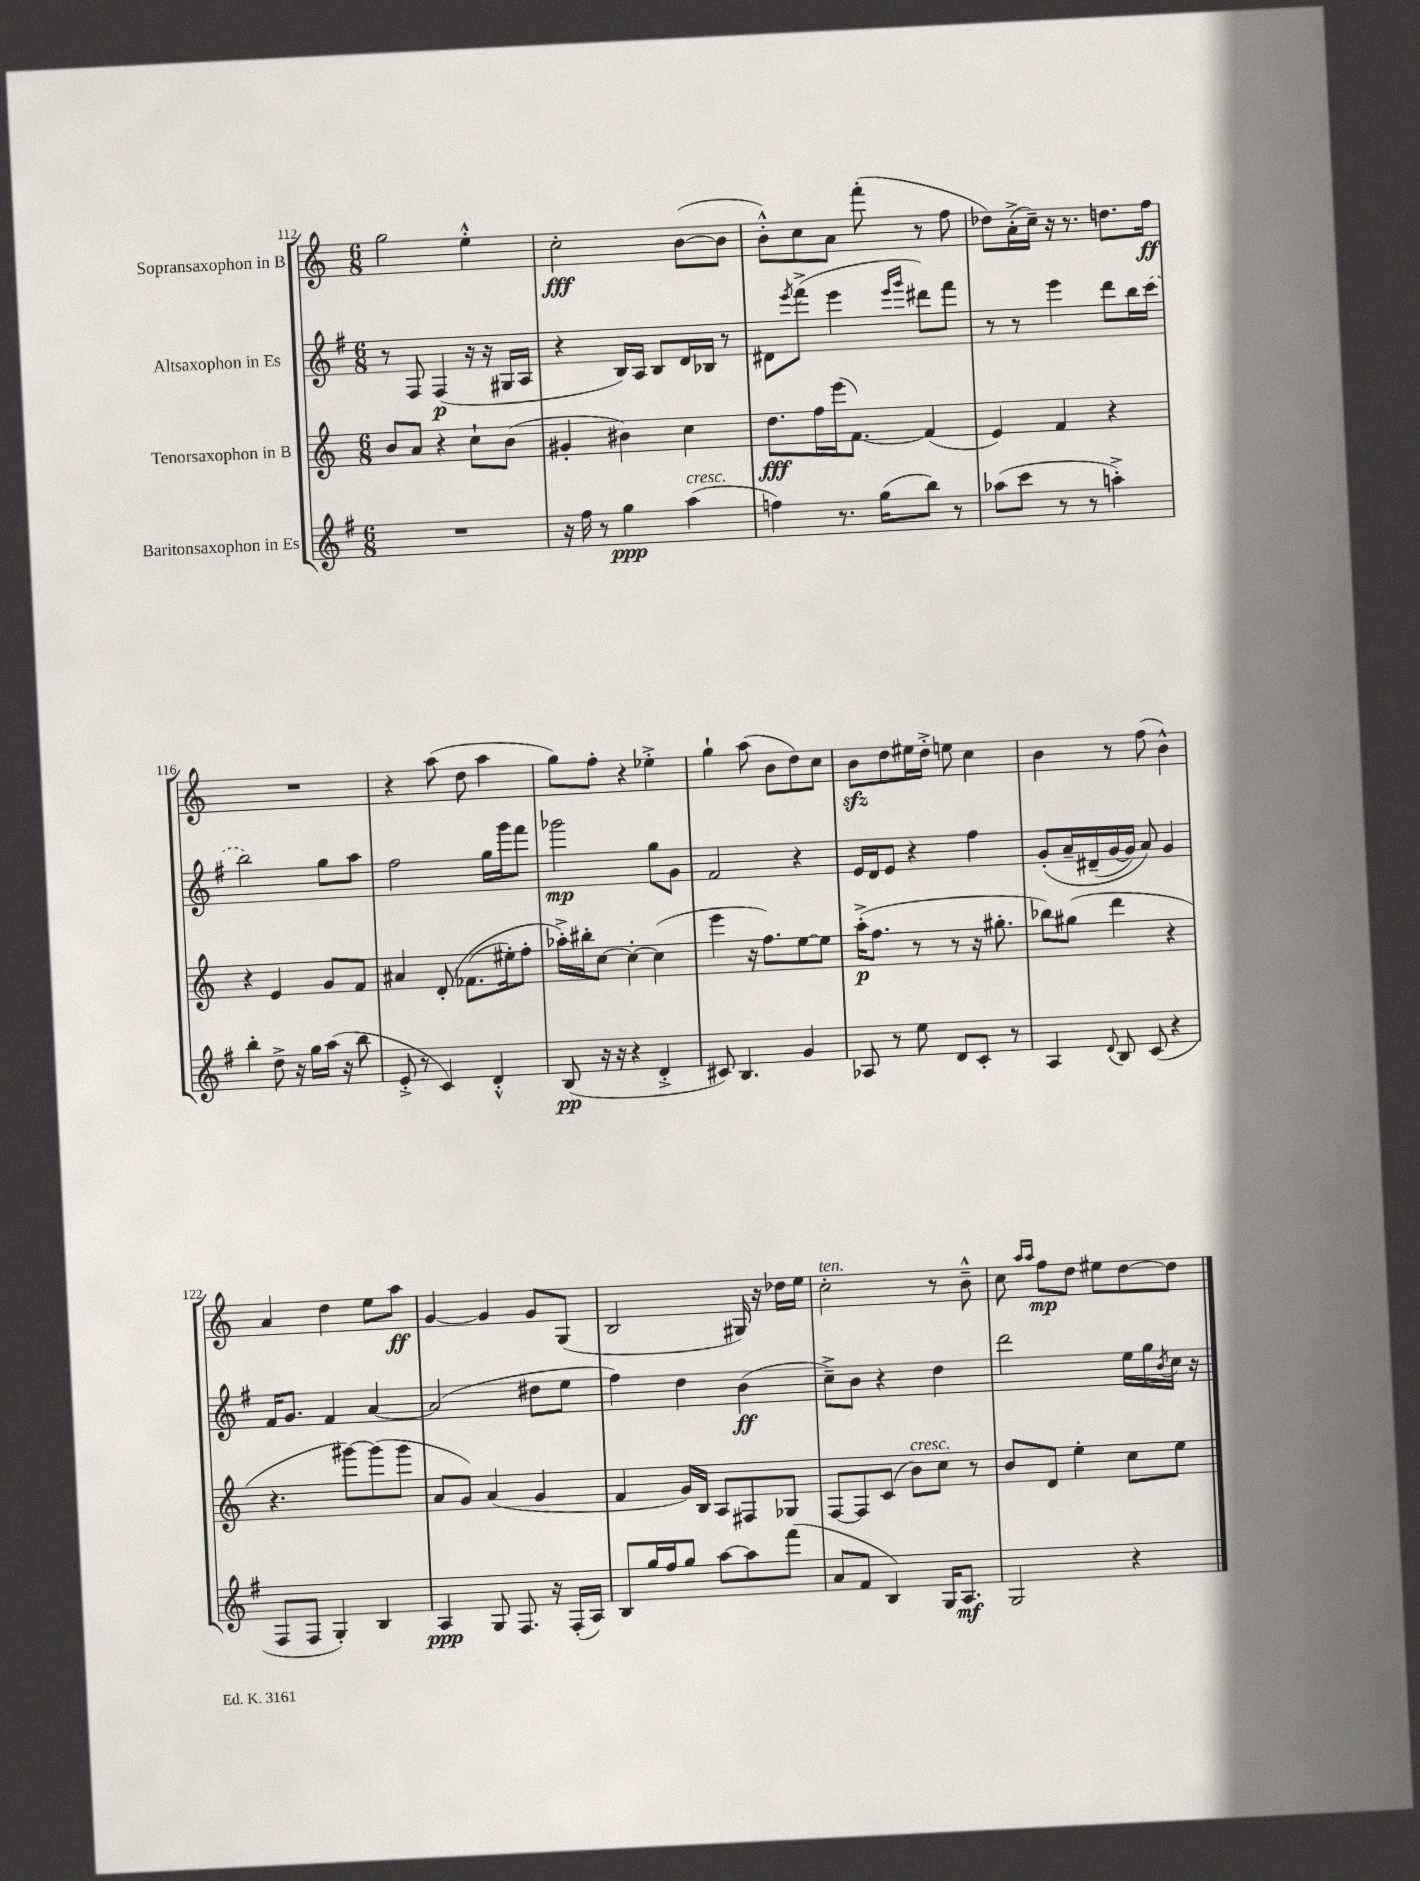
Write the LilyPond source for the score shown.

<<
\new StaffGroup <<
\new Staff = "s0" \with { instrumentName = "Sopransaxophon in B" } {
    \clef treble \key c \major \numericTimeSignature \time 6/8
    g''2 e''4-.-^ |
    c''2-.\fff b'8~( b'8 |
    b'8-.-^) c''8 a'8 f'''8-.( r8 f''8 |
    des''8) a'16-.->( c''16--) r16 r8. d''8. f''16\ff |
    R2. |
    r4 a''8( d''8 a''4 |
    g''8) f''8-. r4 ees''4-.-> |
    g''4-! a''8( b'8 d''8) c''8 |
    b'8\sfz d''8 eis''16 d''16-.-> e''8 c''4 |
    b'4 r8 f''8( b'4-^) |
    a'4 d''4 e''8 a''8\ff |
    g'4~ g'4 g'8 g8( |
    b2 gis16) r16 des''16 e''16 |
    c''2-.^\markup { \italic "ten." } r8 b'8---^ |
    c''8 \grace { a''16 a''16 } f''8\mp d''8 eis''8 d''8~ d''8 \bar "|." |
}
\new Staff = "s1" \with { instrumentName = "Altsaxophon in Es" } {
    \clef treble \key g \major \numericTimeSignature \time 6/8
    r8 fis8 fis4\p( r16 r16 gis16 a16 |
    r4 b16) a16 b8 d'16 bes16 r8 |
    dis'8 \acciaccatura { e'''8 } fis'''8->( e'''4 \grace { e'''16 g'''16 } dis'''8) fis'''8 |
    r8 r8 e'''4 d'''8 b''16 \once \slurDashed c'''16( |
    b''2) g''8 a''8 |
    fis''2 g''16 g'''16 fis'''8 |
    ges'''2\mp g''8 g'8 |
    fis'2 r4 |
    e'16 d'16 e'8 r4 fis''4 |
    g'8-.\( a'16-- dis'16--( g'16~ g'16) a'8\) g'4 |
    fis'16 g'8. fis'4 a'4~ |
    a'2( dis''8 e''8 |
    fis''4) d''4 b'4\ff( |
    c''8--->) b'8 r4 d''4 |
    d'''2 e''16 g''16 \acciaccatura { b'8 } c''16 r16 \bar "|." |
}
\new Staff = "s2" \with { instrumentName = "Tenorsaxophon in B" } {
    \clef treble \key c \major \numericTimeSignature \time 6/8
    b'8 a'8 r4 c''8-! b'8( |
    gis'4-. bis'4) c''4 |
    d''8.\fff f''16 e'''16( f'8.~) f'4( |
    e'4) f'4 r4 |
    r4 e'4 g'8 f'8 |
    ais'4 d'8-.\( fes'8.( eis''16-.) f''8-. |
    aes''16-.->\) bis''16-. c''8~ c''4~-. c''4( |
    e'''4 r16 f''8.) e''8~ e''8 |
    a''16-.->\p( f''8. r8 r8 r16 gis''8.-. |
    bes''8) gis''8( d'''4 r4 |
    r4. gis'''8~) gis'''8( gis'''8 |
    a'8 g'8) a'4( g'4 |
    f'4 g'16) b16 a8 fis8 ges8 |
    f8~ f8 c'8( b'8^\markup { \italic "cresc." }) c''8 r8 |
    b'8 d'8 e''4-. c''8 e''8 \bar "|." |
}
\new Staff = "s3" \with { instrumentName = "Baritonsaxophon in Es" } {
    \clef treble \key g \major \numericTimeSignature \time 6/8
    R2. |
    r16 fis''16 r8 g''4\ppp a''4^\markup { \italic "cresc." }( |
    f''4) r8. g''16( b''8) r8 |
    aes''8( c'''8 r8 r8 a''4-.->) |
    b''4-. d''8-> r16 g''16 a''16( r16 b''8 |
    e'8-.-> r8 c'4) d'4-.-^ |
    b8\pp( r16 r16 r4 d'4-.-> |
    cis'8) b4. g'4 |
    aes8 r8 e''8 d'8 c'8-. r8 |
    a4 \appoggiatura { d'8 } b8 c'8( r4 |
    fis8 fis8 g4-.) b4 |
    a4\ppp g8 fis8. r16 fis16-.( a16) |
    b8 g''16 fis''16 g''8 a''8~ a''8 fis'''8( |
    a'8 fis'8 b4) g16 a8.\mf |
    g2 r4 \bar "|." |
}
>>
>>
\layout { \context { \Score currentBarNumber = #112 } }
